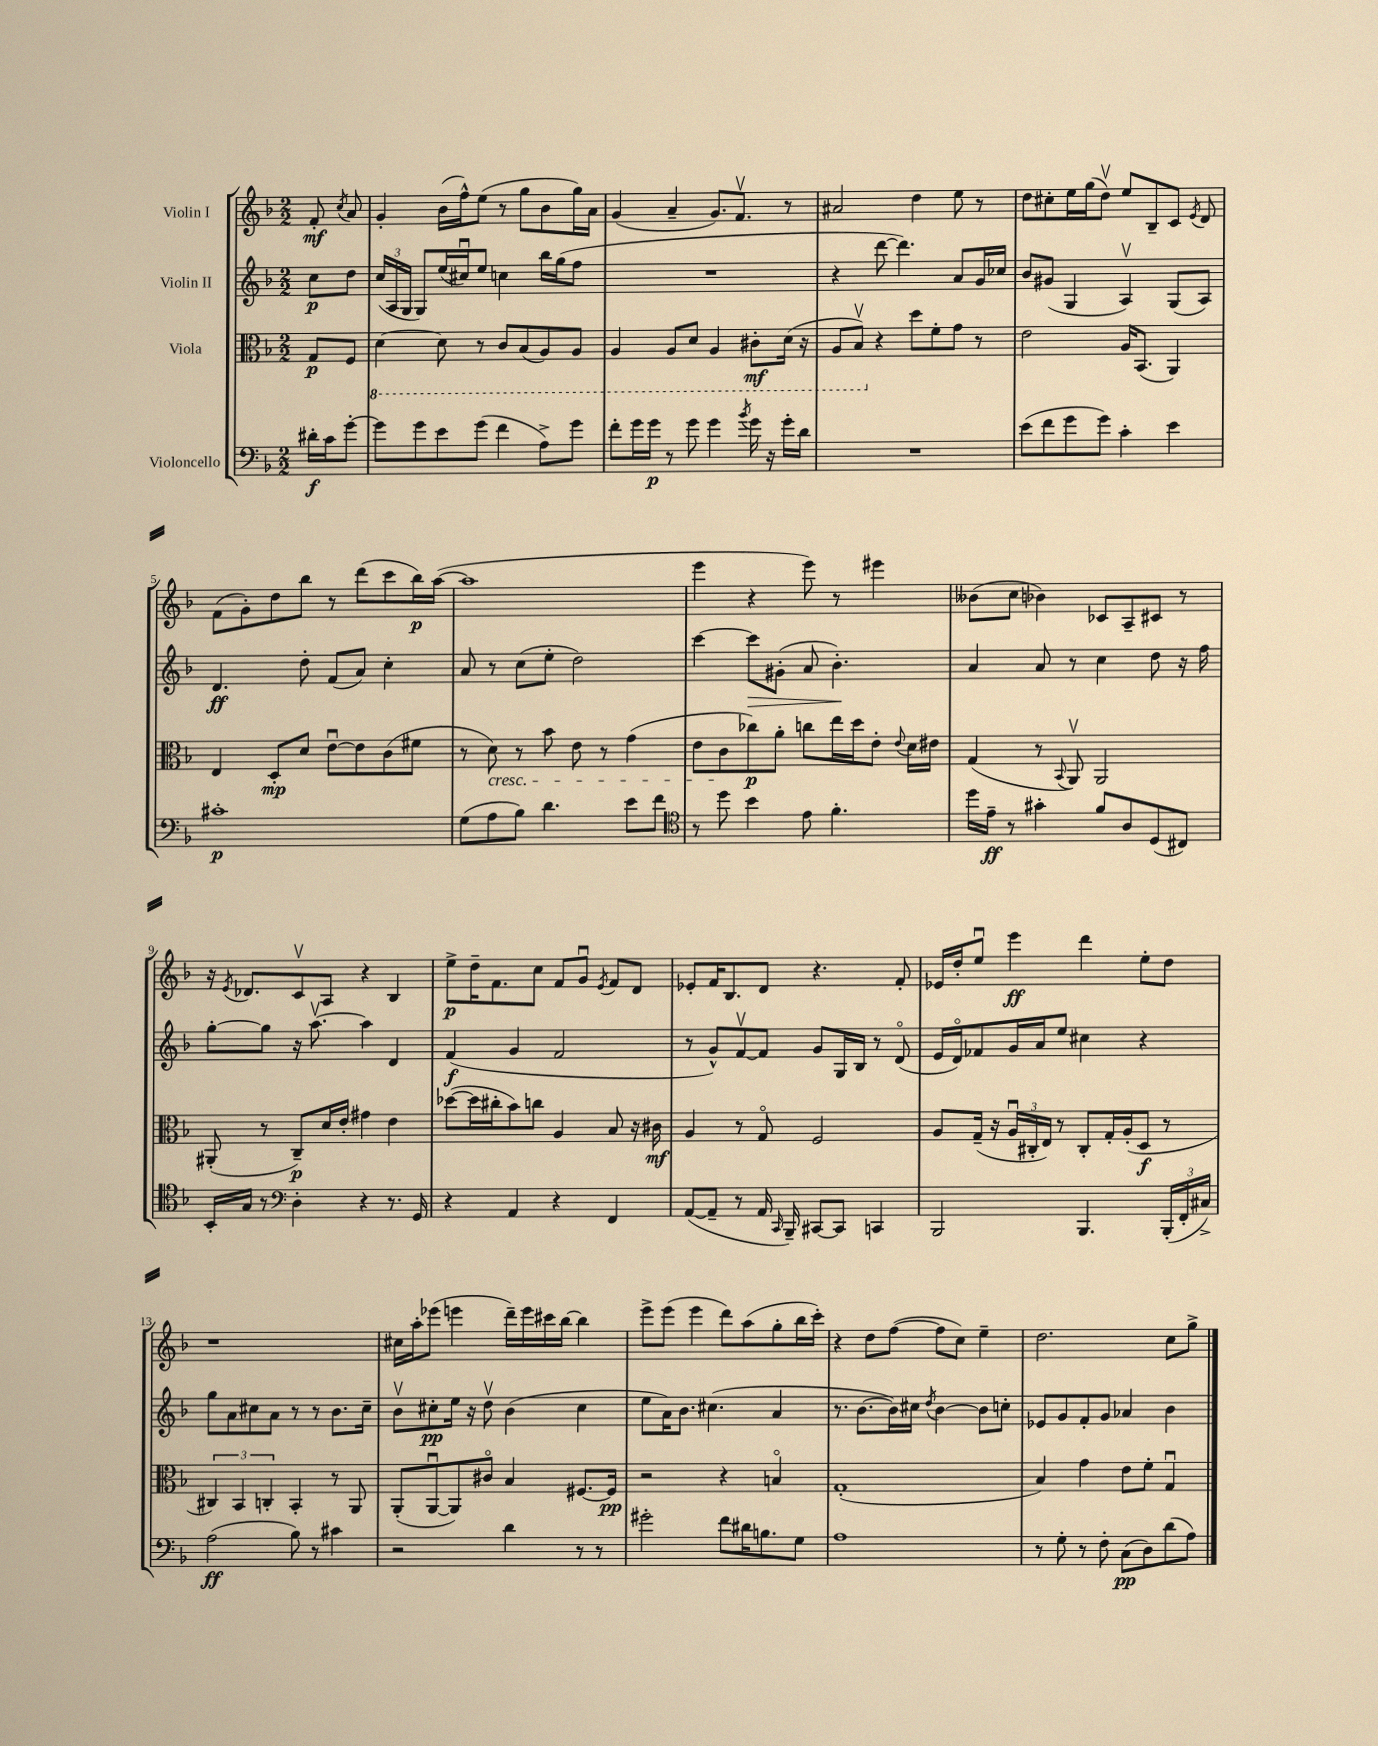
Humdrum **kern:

**kern	**kern	**kern	**kern
*staff4	*staff3	*staff2	*staff1
*clefF4	*clefC3	*clefG2	*clefG2
*k[b-]	*k[b-]	*k[b-]	*k[b-]
*M2/2	*M2/2	*M2/2	*M2/2
16d#'	8G	8cc	8f'
16c	.	.	.
.	.	.	8qcc
[8g'	8F	8dd	8a
=	=	=	=
8g]	[4D	(24cc	4g'
.	.	24A	.
.	.	24G	.
8g	.	8G)	.
8e	8D]	(16ee	(16b-
.	.	16cc#u)	16ff^^)
(8g	8r	8ee	(8ee
4f	8C	4cc	8r
.	(8BB-	.	8gg
8A^)	8AA)	16bb-	8b-
.	.	(16gg	.
8g	8AA	8ff	16gg)
.	.	.	16a
=	=	=	=
8f'	4AA	1r	(4g
16g	.	.	.
16g	.	.	.
8r	8AA	.	4a~
8g	8D	.	.
4g	4AA	.	8.g)
.	.	.	8.fv
8qb-	.	.	.
16g	8C#'	.	.
16r	.	.	.
16g'	(16D	.	8r
16d	16r	.	.
=	=	=	=
1r	8AA	4r	2a#
.	8BB-v)	.	.
.	4r	[8ddd	.
.	.	4.ddd])	.
.	8dd	.	4dd
.	8f'	.	.
.	8g	8a	8ee
.	8r	16g	8r
.	.	16cc-	.
=	=	=	=
(8e	2e	8b-	8dd
8f	.	(8g#	8cc#'
8g	.	4G	16ee
.	.	.	(16gg
8g)	.	.	8ddv)
4c'	16A	4Av)	8ee
.	(8.BB-	.	.
.	.	.	8B-~
4e	4AA)	(8G	8c
.	.	.	8qe
.	.	8A)	8d
=	=	=	=
1c#'	4E	4.d	(8f
.	.	.	8g')
.	8D'	.	8dd
.	8d	8dd'	8bb-
.	[8eu	(8f	8r
.	8e]	8a)	(8ddd
.	(8c	4cc'	8ccc
.	8f#	.	16bb-)
.	.	.	([16aa
=	=	=	=
(8G	8r	8a	1aa]
8A	8d)	8r	.
8B-)	8r	(8cc	.
4.d	8b-	8ee'	.
.	8e	2dd)	.
.	8r	.	.
8e	(4g	.	.
8f	.	.	.
=	=	=	=
*clefC4	*	*	*
8r	8e	[4ccc	4eee
8dd	8c	.	.
4b-	8cc-)	8ccc]	4r
.	8a'	(8g#'	.
8e	8cc	8a	8eee)
4.f'	16ee	4.b-')	8r
.	16dd	.	.
.	8e'	.	4eee#
.	8qqe	.	.
.	16d	.	.
.	16e#	.	.
=	=	=	=
16dd	(4G	4a	(8b--
16e~	.	.	.
8r	.	.	8cc
4g#'	8r	8a	4b-)
.	8qqBB-	.	.
.	8AAv)	8r	.
8f	2AA	4cc	8c-
8A	.	.	8A~
(8D	.	8dd	8c#
8C#)	.	16r	8r
.	.	16ff	.
=	=	=	=
16BB-'	(8AA#'	[8gg'	16r
.	.	.	8qe
16G	.	.	8.d-
8r	8r	8gg]	.
*clefF4	*	*	*
4D'	8C~)	16r	8cv
.	.	[8.aav	.
.	16d	.	8A
.	16e'	.	.
4r	4g#	4aa]	4r
8.r	4e	4d	4B-
16GG	.	.	.
=	=	=	=
4r	([8dd-	(4f	8ee^
.	16dd-]	.	16dd~
.	16cc#'	.	8.f
4AA	8b-)	4g	.
.	8cc	.	8cc
4r	4A	2f	8f
.	.	.	8gu
.	.	.	8qe
4FF	8B-	.	8f
.	16r	.	8d
.	16c#	.	.
=	=	=	=
([8AA	4A	8r	8e-'
8AA~]	.	8g^^)	16f
.	.	.	8.B-
8r	8r	[8fv	.
16AA	8Go	8f]	8d
16qqCC	.	.	.
16BBB-~)	.	.	.
[8CC#	2F	8g	4.r
8CC#]	.	16G	.
.	.	16B-	.
4CC	.	8r	.
.	.	(8do	8f'
=	=	=	=
2BBB-	8A	16e	16e-
.	.	16do)	16dd'
.	(16G~	8f-	8eeu
.	16r	.	.
.	24Au	16g	4eee
.	24C#'	.	.
.	.	16a	.
.	24E)	.	.
.	8r	8ee	.
4.BBB-	8C#'	4cc#	4ddd
.	16G'	.	.
.	(16A'	.	.
.	8D	4r	8ee'
(24BBB-'	8r	.	8dd
24FF'	.	.	.
24C#^)	.	.	.
=	=	=	=
(2A	6C#)	8gg	1r
.	.	8a	.
.	6BB-	.	.
.	.	8cc#	.
.	6C'	.	.
.	.	8a	.
8B-)	4BB-'	8r	.
8r	.	8r	.
4c#	8r	8.b-	.
.	8AA	.	.
.	.	16cc#~	.
=	=	=	=
2r	(8AA'	8b-v	16cc#
.	.	.	16aa'
.	[8AAu	8cc#'	(8eee-
.	8AA])	16ee	4eee
.	.	16r	.
.	8c#o	8ddv	.
4d	4B-	(4b-	16ddd~)
.	.	.	16eee
.	.	.	16ccc#
.	.	.	[16bb-
8r	[8.F#	4cc#	4bb-]
8r	.	.	.
.	16F#]	.	.
=	=	=	=
2g#'	2r	8ee	8eee^
.	.	16a)	(8eee
.	.	8.b-	.
.	.	.	4eee
.	.	(4.cc#	.
8f	4r	.	8ddd)
16d#	.	.	(8aa
8.B	.	.	.
.	4Bo	4a	8gg'
8G	.	.	16bb-
.	.	.	16ccc')
=	=	=	=
1A	(1G'	8.r	4r
.	.	[8.b-	.
.	.	.	8dd
.	.	16b-])	([8ff
.	.	16cc#	.
.	.	8qdd	.
.	.	[4b-	8ff]
.	.	.	8cc)
.	.	8b-]	4ee~
.	.	8cc'	.
=	=	=	=
8r	4B-)	8e-	2.dd
8G'	.	8g	.
8r	4g	8f'	.
8F'	.	8g	.
(8C	8e	4a-	.
8D)	8f'	.	.
(8d	4Gu	4b-	8cc
8A)	.	.	8gg^
==	==	==	==
*-	*-	*-	*-
